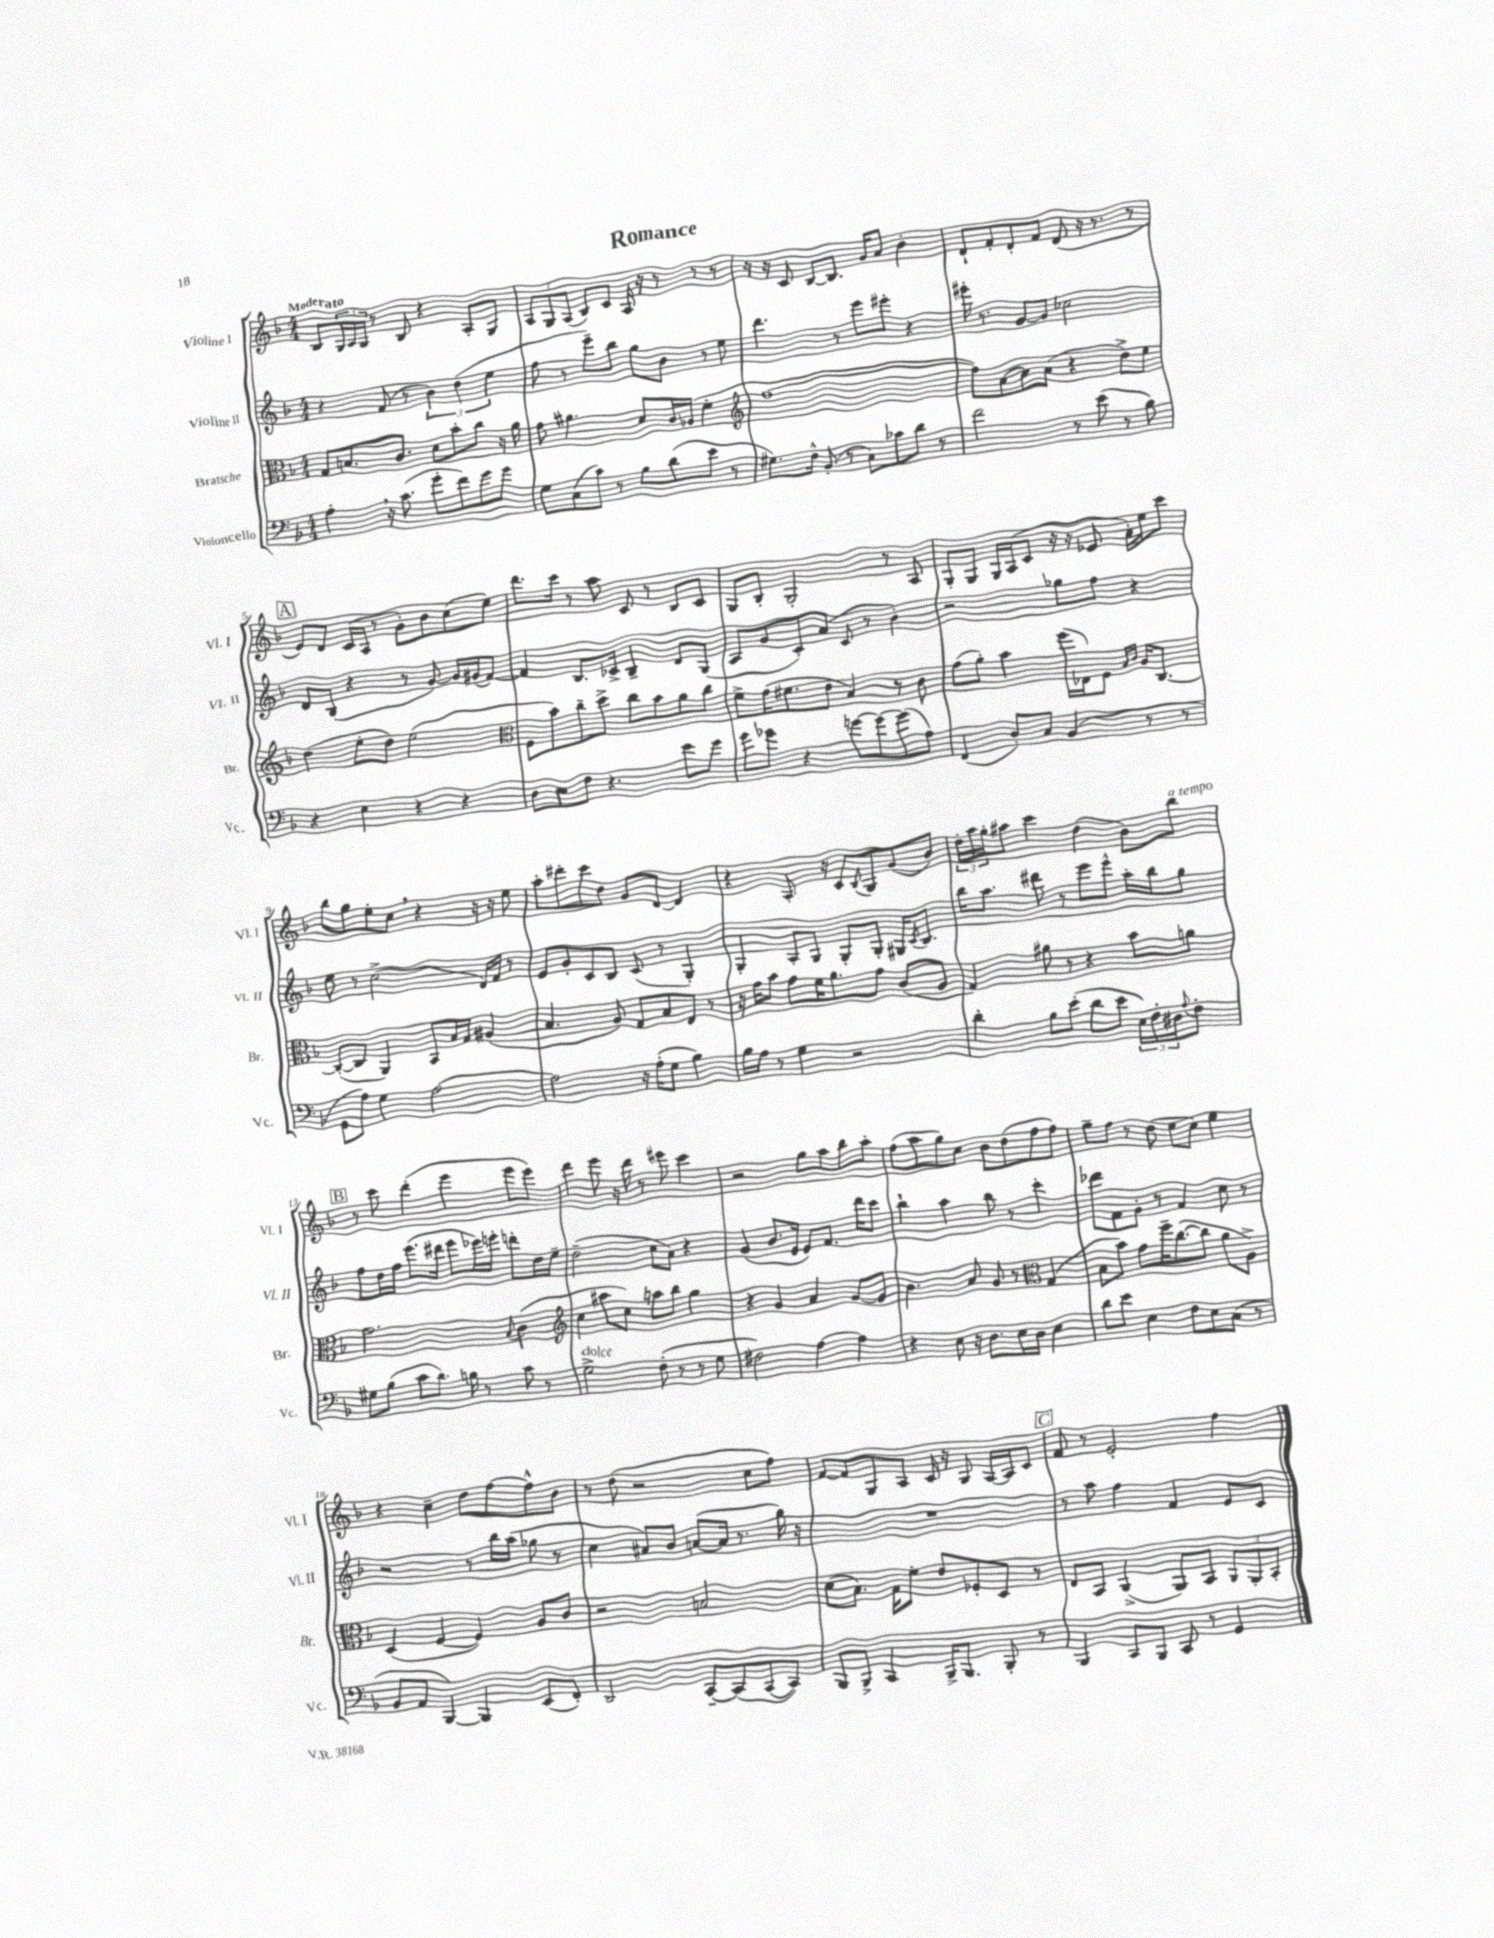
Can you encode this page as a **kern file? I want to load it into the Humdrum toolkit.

**kern	**kern	**kern	**kern
*staff4	*staff3	*staff2	*staff1
*clefF4	*clefC3	*clefG2	*clefG2
*k[b-]	*k[b-]	*k[b-]	*k[b-]
*M4/4	*M4/4	*M4/4	*M4/4
4A'\	8G/L	4r	8B-/L
.	8.B/	.	24G/L
.	.	.	24A/
.	.	.	24G/JJ
16r	.	(8f/	8r
(8.c\	8.c/J	.	.
.	.	8r	8B-/
8g'\L	8d\L	6b-\)	4r
8f\)	8b-'\	.	.
.	.	(6dd\	.
8g\	8cc\J	.	8A'/L
.	.	6ee\	.
8g\J	16r	.	8G/J
.	16a\	.	.
=	=	=	=
8G\L	8g\	8ff\	12A/L
.	.	.	12G/
(8C\	4.a#\	8r	.
.	.	.	(12A/J
8c\J)	.	8eee~\L)	8B-/L)
8r	.	8bb-\J	8c/J
8B-\L	8d/L	8gg\L	16A/
.	.	.	16r
(8d\	16c/L	8b-\J	8r
.	(16A-/JJ	.	.
8e\J	4f'\	8r	8r
8r	.	8ee\	8r
=	=	=	=
*	*clefG2	*	*
8.G#\L)	[1ff	4.ddd\	16r
.	.	.	16r
.	.	.	8c/
16F^^\Jk	.	.	.
(8BB-'/	.	.	[8B-/L
8r	.	8r	8.B-/]J
8C\L)	.	8eee\L	.
.	.	.	16g/LK
8c-\	.	8eee#'\J	8a/J
8d\J	.	4r	4b-'\
8r	.	.	.
=	=	=	=
2f\	8ff\]L)	16eee#'\	8d`/L
.	.	8.r	.
.	[8a\	.	8f'/
.	8a\]	[8g/L	8d'/
.	(8a\J	8g/]J	8f/J
8r	4r	2cc-\	(8d/
(8e\	.	.	16r
.	.	.	8.r
8r	8dd^\L)	.	.
8B-\)	8ee\J	.	8r
=	=	=	=
4r	(4dd\	8d/L	8e/L)
.	.	(8B-/J	8d/J
4E\	8ee'\L	4r	(16c/LL
.	.	.	16A/JJ
.	8dd\J)	.	8r
4r	(2ee\	8r	8g'\L)
.	.	[8g/)	8b-\
4r	.	16g/]LL	(8cc\
.	.	(16g#/J	.
.	.	[8f/J)	8ee\J)
=	=	=	=
*	*clefC3	*	*
8D\L	8F\L	4f/]	8.ddd\L
8E\	8b-\)	.	.
.	.	.	16ccc\Jk
8F\J	8cc~\	8.B-/L	8r
4.r	8dd^\J	.	8aa\
.	.	16c-^/Jk	.
.	8cc\L	4B-~/	8c/
.	8b-\	.	8r
8e\L	8a\	8d/L	8B-/L
8g\J	8cc\J	(8G/J	8c/J
=	=	=	=
8g\L	8f^\L	8A/L	8G/L
8g-\J	(16g\K	8g/	8B-'/J
.	8.f#\	.	.
4r	.	8c'/)	2G'/
.	8e\J	(8a/J	.
[8g\L	4B-/)	8c/	.
8g\_	.	8r	.
(8g\]	8r	4b-'\)	8r
8A\J)	8c\	.	8A/
=	=	=	=
(4FF/	(8g\L	2r	8G'/L
.	8a'\J)	.	8G/J
8D'/L)	4b-\	.	16G/LL
.	.	.	(16A/J
8C/J	.	.	8c/J
(4BB-/	(16ff\LL	8gg-\L	16r
.	16E-\J)	.	16r
.	8F\J	8ff\J	8e-/
.	16qqB-/LL	.	.
.	16qqc/JJ	.	.
8r	16A/LK	4r	16a'\LL)
.	[8.C/J	.	16ee\J
8r	.	.	8ccc\J
=	=	=	=
8GG\L	(8C'/_L	8ee\	8bb-\L
8A\J)	8C/]J	8r	8gg\
4G\	4AA/)	(2cc^\	8ee'\
.	.	.	8cc\J
[2A\	8BB-/L	.	4r
.	16B-/L	.	.
.	16G/JJ	.	.
.	(4A#/	16d/LL)	16r
.	.	16f/JJ	16r
.	.	8r	8ee\
=	=	=	=
2A\]	4.B-/	8e/L	8aa'\L
.	.	8g'/	8ddd#'\
.	.	8c/	8ccc\
.	8A/)	8B-/J	8dd\J
16r	8G/L	(8c/	8g/L
(16A'\LK	.	.	.
8G\J	8B-/	8r	[8d/J
4B-\)	8E/J	4G'/)	4d/]
.	8r	.	.
=	=	=	=
16B-\LL	16r	4G'/	4r
16A\JJ	16g\LK	.	.
8r	8b-\J	.	.
4G\	8g\L	8A'/L	8.A'/
.	16f\K	8G/J	.
.	8.a\	.	16r
2r	.	8G'/L	8c/L
.	.	.	8qqB-/
.	8g\J	8G'/J	8G/
.	(8c/L	16G#/LK	(8g/
.	.	8qc/	.
.	.	8.B-/J	.
.	8A/J	.	8b-/J)
=	=	=	=
4d'\	4G/)	16bb-\LK	24dd'\LL
.	.	.	24aa\
.	.	8.aa\J	.
.	.	.	24gg'\J
.	.	.	8aa#\J
8B-\L	8a#\	8ddd#\	4ccc\
(8e'\J	8r	8r	.
8d\L	4r	8eee\L	(4dd\
8e\J	.	8eee^^\J	.
24E\LL)	8b-\L	16aa'\LL	8b-\L)
24F'\	.	.	.
.	.	16bb-\J	.
24D#\J	.	.	.
8qqA/	.	.	.
8F'\J	8a\J	8gg\J	8bb-\J
=	=	=	=
8G#\L	2.g\	8ff\L	8r
(8B-\J	.	16dd\L	8ccc\
.	.	16ff\JJ	.
8c\L	.	(8.eee\L	(4ddd'\
8.d\J)	.	.	.
.	.	16ddd#\Jk	.
.	.	8eee\L	4eee\
16B\	.	.	.
8r	.	16eee-\L)	.
.	.	16eee'\JJ	.
.	8qqB-/	.	.
8c\	(4c\	8ddd'\L	8eee\L
8r	.	16dd\L	8eee\J)
.	.	16ee~\JJ	.
=	=	=	=
*	*clefG2	*	*
2G^\	4cc\	(2dd~\	4ddd\
.	8aa#\L	.	8eee\
.	8cc\J)	.	16r
.	.	.	16ddd\
(8F'\	8aa\L	8cc\L	8r
8r	8bb-\J	8a\J)	8eee#\
8r	4gg\	4r	4ccc\
8G\	.	.	.
=	=	=	=
2F#\)	4r	(4g/	2r
.	4g/	8.b-/L	.
.	.	16e/Jk	.
[4A\	4a/	8e/L)	8gg\L
.	.	8.f/J	8aa\
4A\]	[8g/L	.	8bb-\
.	.	16ddd\LK	.
.	8g/]J	8ccc\J	8aa'\J
=	=	=	=
4r	4.b-\	4bb-`\	(8ff\L
.	.	.	8aa\
8E\	.	4aa\	8gg\)
16r	8a/	.	8cc\J
8.D\L	.	.	.
.	8g/	8bb-\	8b-\L
16E\L	8r	8r	(8dd\
16D\JJ	.	.	.
*	*clefC3	*	*
4E\	(4G/	4ccc'\	8ff\
.	.	.	8ff\J)
=	=	=	=
8d\L	8B-\L	8ddd-\L	8gg~\L
8e\J	8b-\J)	8f\	8ff\J
4E\	8g\L	8g'\J	8r
.	16ff~\K	8r	(8dd\
.	([8.cc\	.	.
8F\L	.	4f/	8ee\L
8E\	8cc\]J	.	8cc\J)
(8C\J	8a\L	8cc\	4ee\
8r	8A^\J)	8r	.
=	=	=	=
8BB-/L	(4D/	2r	4r
8AA/J	.	.	.
[4BBB-/)	[4F/	.	4cc~\
4BBB-/]	4F/])	8r	8dd\L
.	.	16bb-\LL	[8ff\
.	.	(16aa\JJ	.
(8EE/L	8A/L	8gg-\	8ff^^\]
8FF'/J)	8c/J	8r	8b-\J
=	=	=	=
2DD/	2r	4cc\	8r
.	.	.	(8dd\
.	.	8a#/L)	2r
.	.	8b-/J	.
[8CC~/L	2B/	([8a/L	.
(8CC/]	.	16a/]Jk	.
.	.	8.r	.
[8CC/	.	.	8cc\L
8CC/]J)	.	16gg\)	8ff\J)
.	.	16r	.
=	=	=	=
8BBB-/L	(8d\L	1r	[8f/L
8BBB-^/J	8.B-\J)	.	8f/]
4CC/	.	.	8G/
.	16G\LK	.	.
.	8f'\J	.	8A/J
16BBB-^/LK	8e/L	.	16c/
8.BBB-/J	.	.	16r
.	8F-'/	.	8G/
8BBB-'/	8D/J	.	[16A/LL
.	.	.	16A/]J
8r	8r	.	8c/J
=	=	=	=
4BBB-/	8E/L	8r	8f/
.	8BB-/J	8aa\	8r
8CC/L	(4AA^/	4ff\	2e'/
8BBB-/J	.	.	.
8CC/	8AA/L)	4f/	.
8r	8BB-/J	.	.
4GG/	12AA/L	8e/L	4ff\
.	12AA'/	.	.
.	.	8c/J	.
.	12BB-'/J	.	.
==	==	==	==
*-	*-	*-	*-
